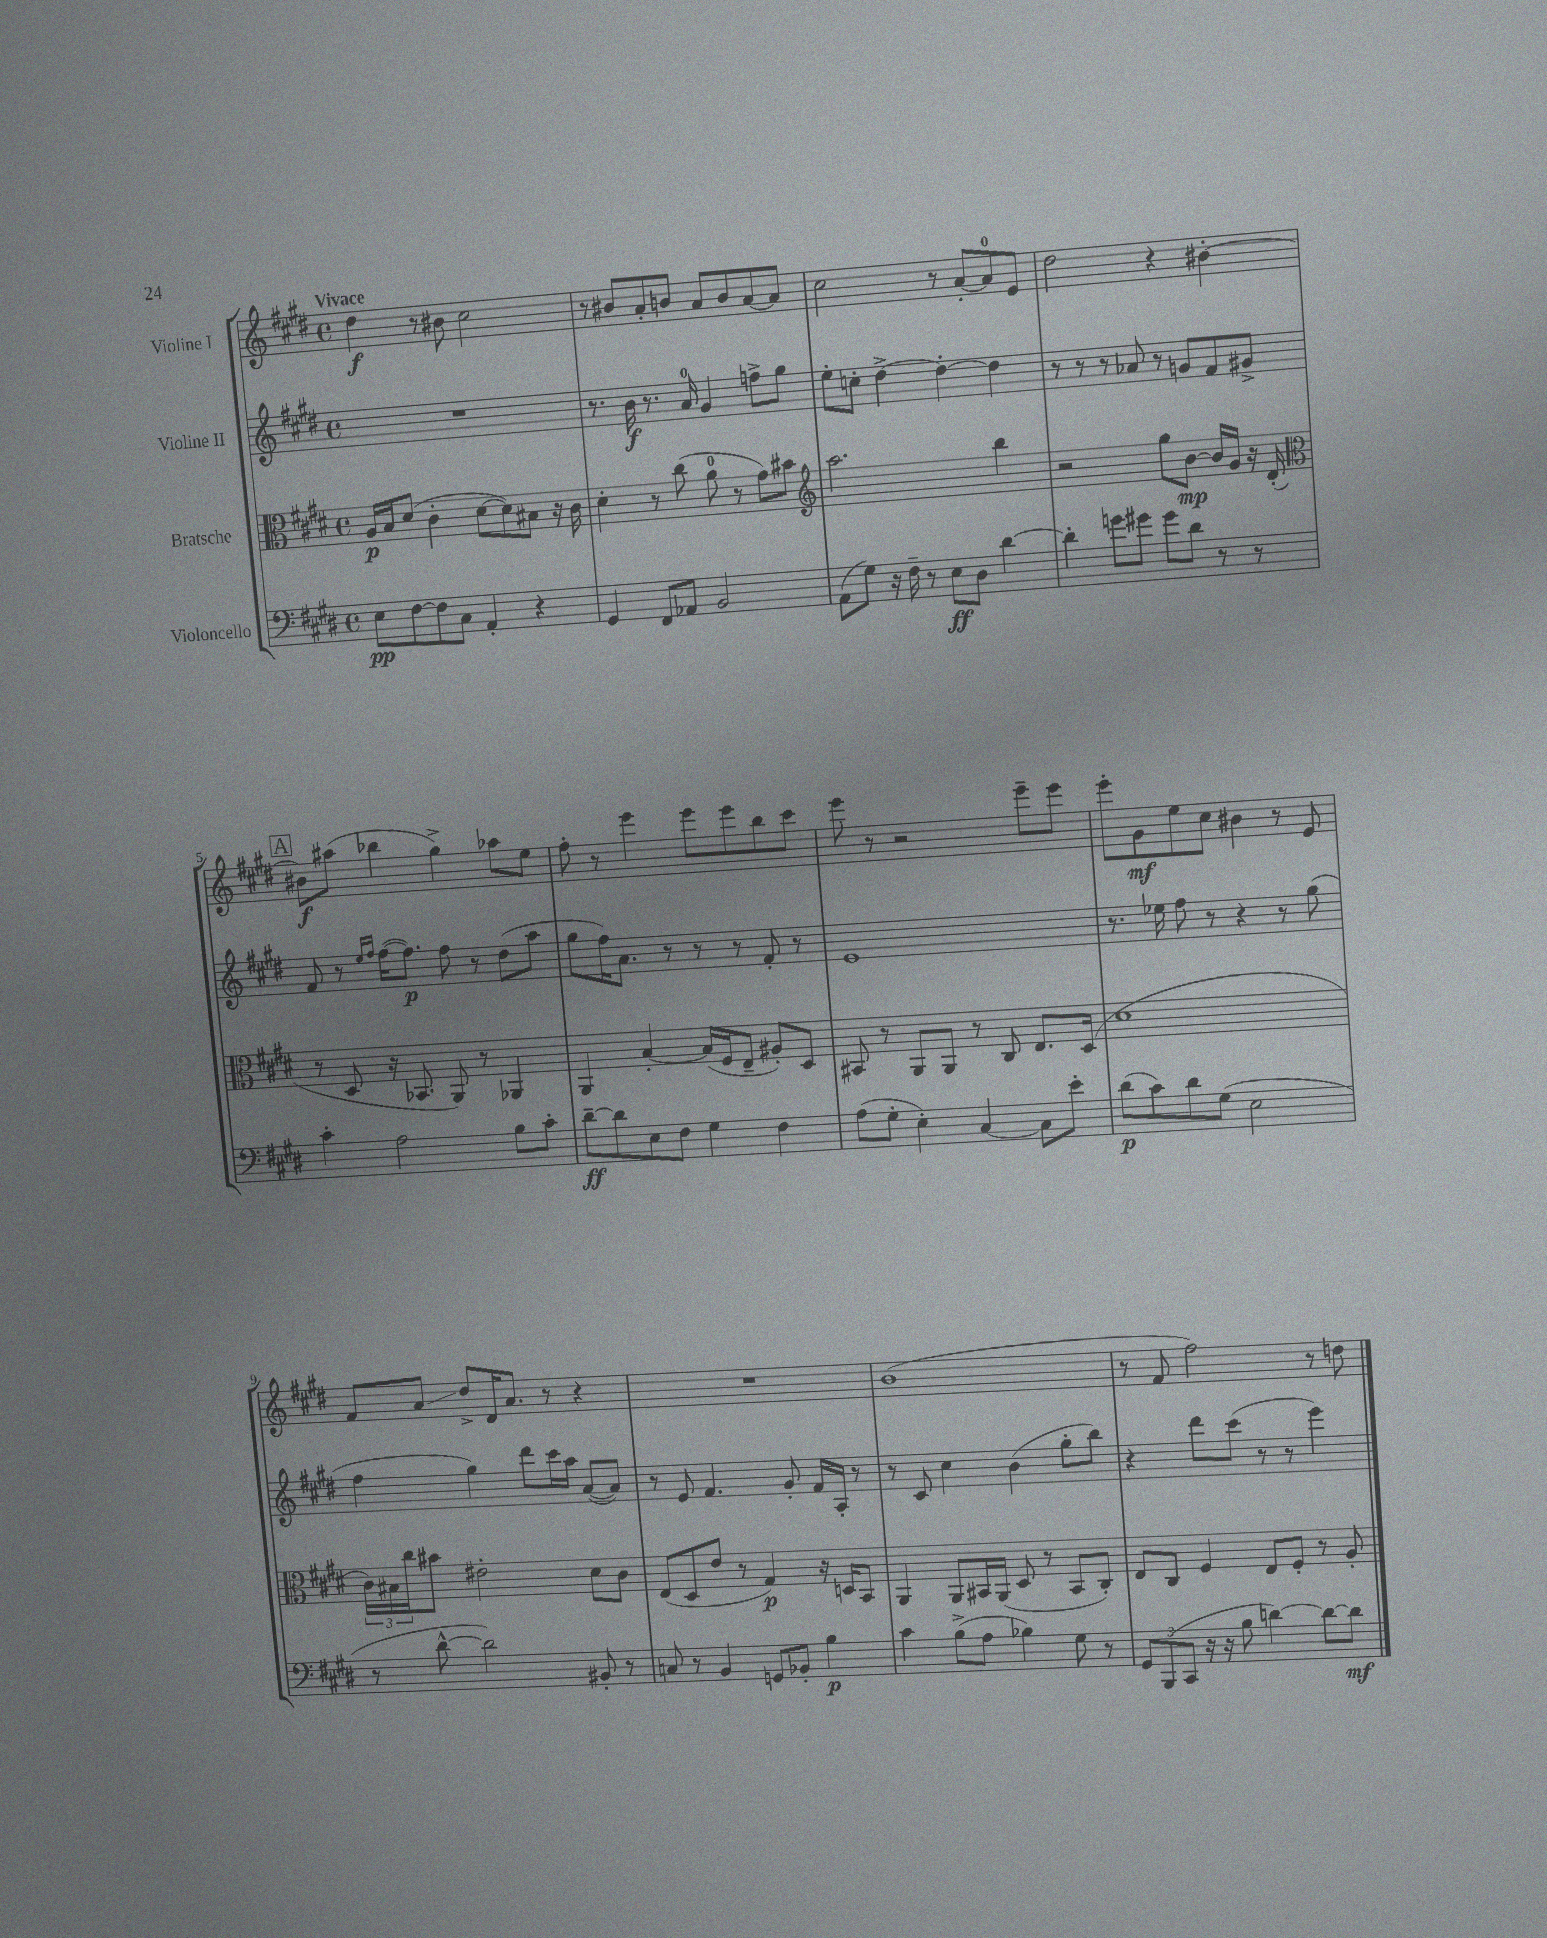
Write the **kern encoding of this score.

**kern	**kern	**kern	**kern
*staff4	*staff3	*staff2	*staff1
*clefF4	*clefC3	*clefG2	*clefG2
*k[f#c#g#d#]	*k[f#c#g#d#]	*k[f#c#g#d#]	*k[f#c#g#d#]
*M4/4	*M4/4	*M4/4	*M4/4
*met(c)	*met(c)	*met(c)	*met(c)
8E\L	16A/LL	1r	4dd#\
.	16B/J	.	.
[8F#\	(8d#/J	.	.
8F#\]	4c#'\	.	8r
8C#\J	.	.	8b#\
4AA'/	[8d#\L	.	2cc#\
.	8d#\])	.	.
4r	8B#\J	.	.
.	16r	.	.
.	16c#\	.	.
=	=	=	=
4GG#/	4d#'\	8.r	8r
.	.	.	8b#/L
.	.	16b\	.
8FF#/L	8r	8.r	8a'/
8AA-/J	(8cc#\	.	8b/J
.	.	16a/	.
2BB/	8a\	4g#/	8a/L
.	8r	.	8b/
.	8g#\L)	8ff^\L	[8a/
.	8b#\J	8gg#\J	8a/]J
=	=	=	=
*	*clefG2	*	*
(8AA\L	2.aa\	8ee'\L	2cc#\
8G#\J)	.	8cc'\J	.
16r	.	[4dd#^\	.
16F#~\	.	.	.
8r	.	.	.
8E\L	.	4dd#'\_	8r
8D#\J	.	.	[8a'/L
[4d#\	4bb\	4dd#\]	8a/]
.	.	.	8e/J
=	=	=	=
4d#'\]	2r	8r	2dd#\
.	.	8r	.
8g\L	.	8r	.
8g#\J	.	8a-/	.
8g#\L	8gg#\L	8r	4r
8d#\J	[8b\J	8g/L	.
8r	16b/]LL	8f#/	[4b#'\
.	16g#/JJ	.	.
8r	16r	8g#^/J	.
.	(16d#'/	.	.
=	=	=	=
*	*clefC3	*	*
4c#'\	8r	8f#/	8b#\]L
.	8D#/	8r	(8aa#\J
.	.	16qqee/LL	.
.	.	16qqff#/JJ	.
2A\	16r	([16ff#\LK	4bb-\
.	8.BB-/	8.ff#\]J)	.
.	8AA/)	8ff#\	4gg#^\)
.	8r	8r	.
8B\L	4AA-/	(8dd#\L	8aa-\L
8c#'\J	.	8aa\J	8ee\J
=	=	=	=
[8d#~\L	4AA/	8gg#\L	8ff#'\
8d#\]	.	16ff#\K)	8r
.	.	8.a\J	.
8E\	[4B'/	.	4eee\
8F#\J	.	8r	.
4G#\	(16B/]LL	8r	8eee\L
.	16F#/J	.	.
.	8E~/J	8r	8eee\
4F#\	8A#'/L)	8f#'/	8bb\
.	8D#/J	8r	8ccc#\J
=	=	=	=
(8A\L	8BB#/	1e	8eee\
8G#'\J	8r	.	8r
4E'\)	8AA/L	.	2r
.	8AA/J	.	.
[4C#/	8r	.	.
.	8C#/	.	.
8C#\]L	8.E/L	.	8eee~\L
8e'\J	.	.	8eee\J
.	(16D#/Jk	.	.
=	=	=	=
(8d#\L	1d#	8.r	8eee'\L
8c#\)	.	.	8g#\
.	.	16ee-\	.
8d#\	.	8ff#\	8ee\
(8G#\J	.	8r	8cc#\J
2E\	.	4r	4b#\
.	.	8r	8r
.	.	(8gg#\	8e/
=	=	=	=
8r	24c#\LL)	4ff#\	8f#/L
.	24B#\	.	.
.	24cc#\J	.	.
[8d#^^\	8b#\J	.	8a/J
2d#\])	2e#'\	4gg#\)	8dd#^/L
.	.	.	16d#/K
.	.	.	8.a/J
.	.	8ddd#\L	.
.	.	16ccc#\L	8r
.	.	16aa\JJ	.
8BB#'/	8d#\L	([8a/L	4r
8r	8c#\J	8a/]J)	.
=	=	=	=
8C/	(8E/L	8r	1r
8r	8D#/	8e/	.
4BB/	8e/J	4.f#/	.
.	8r	.	.
8GG/L	4G#/)	.	.
8BB-'/J	.	8g#'/	.
4B\	16r	16f#/LL	.
.	16D/LK	16A'/JJ	.
.	8BB/J	8r	.
=	=	=	=
4c#\	4AA/	8r	(1b
.	.	8c#/	.
(8B^\L	8AA/L	4cc#\	.
8A\J	16BB#/L	.	.
.	(16AA/JJ	.	.
4B-\)	8D#/	(4b\	.
.	8r	.	.
8G#\	8BB#/L	8gg#'\L	.
8r	8C#'/J)	8bb\J)	.
=	=	=	=
12GG#/L	8E/L	4r	8r
(12BBB/	.	.	.
.	8C#/J	.	8f#/
12CC#/J	.	.	.
16r	4F#/	8ddd#\L	2ff#\)
16r	.	.	.
8B\	.	(8ccc#\J	.
[4d\)	8E/L	8r	.
.	8F#'/J	8r	.
8d\_L	8r	4eee\)	8r
8d\]J	8A'/	.	8dd\
==	==	==	==
*-	*-	*-	*-
